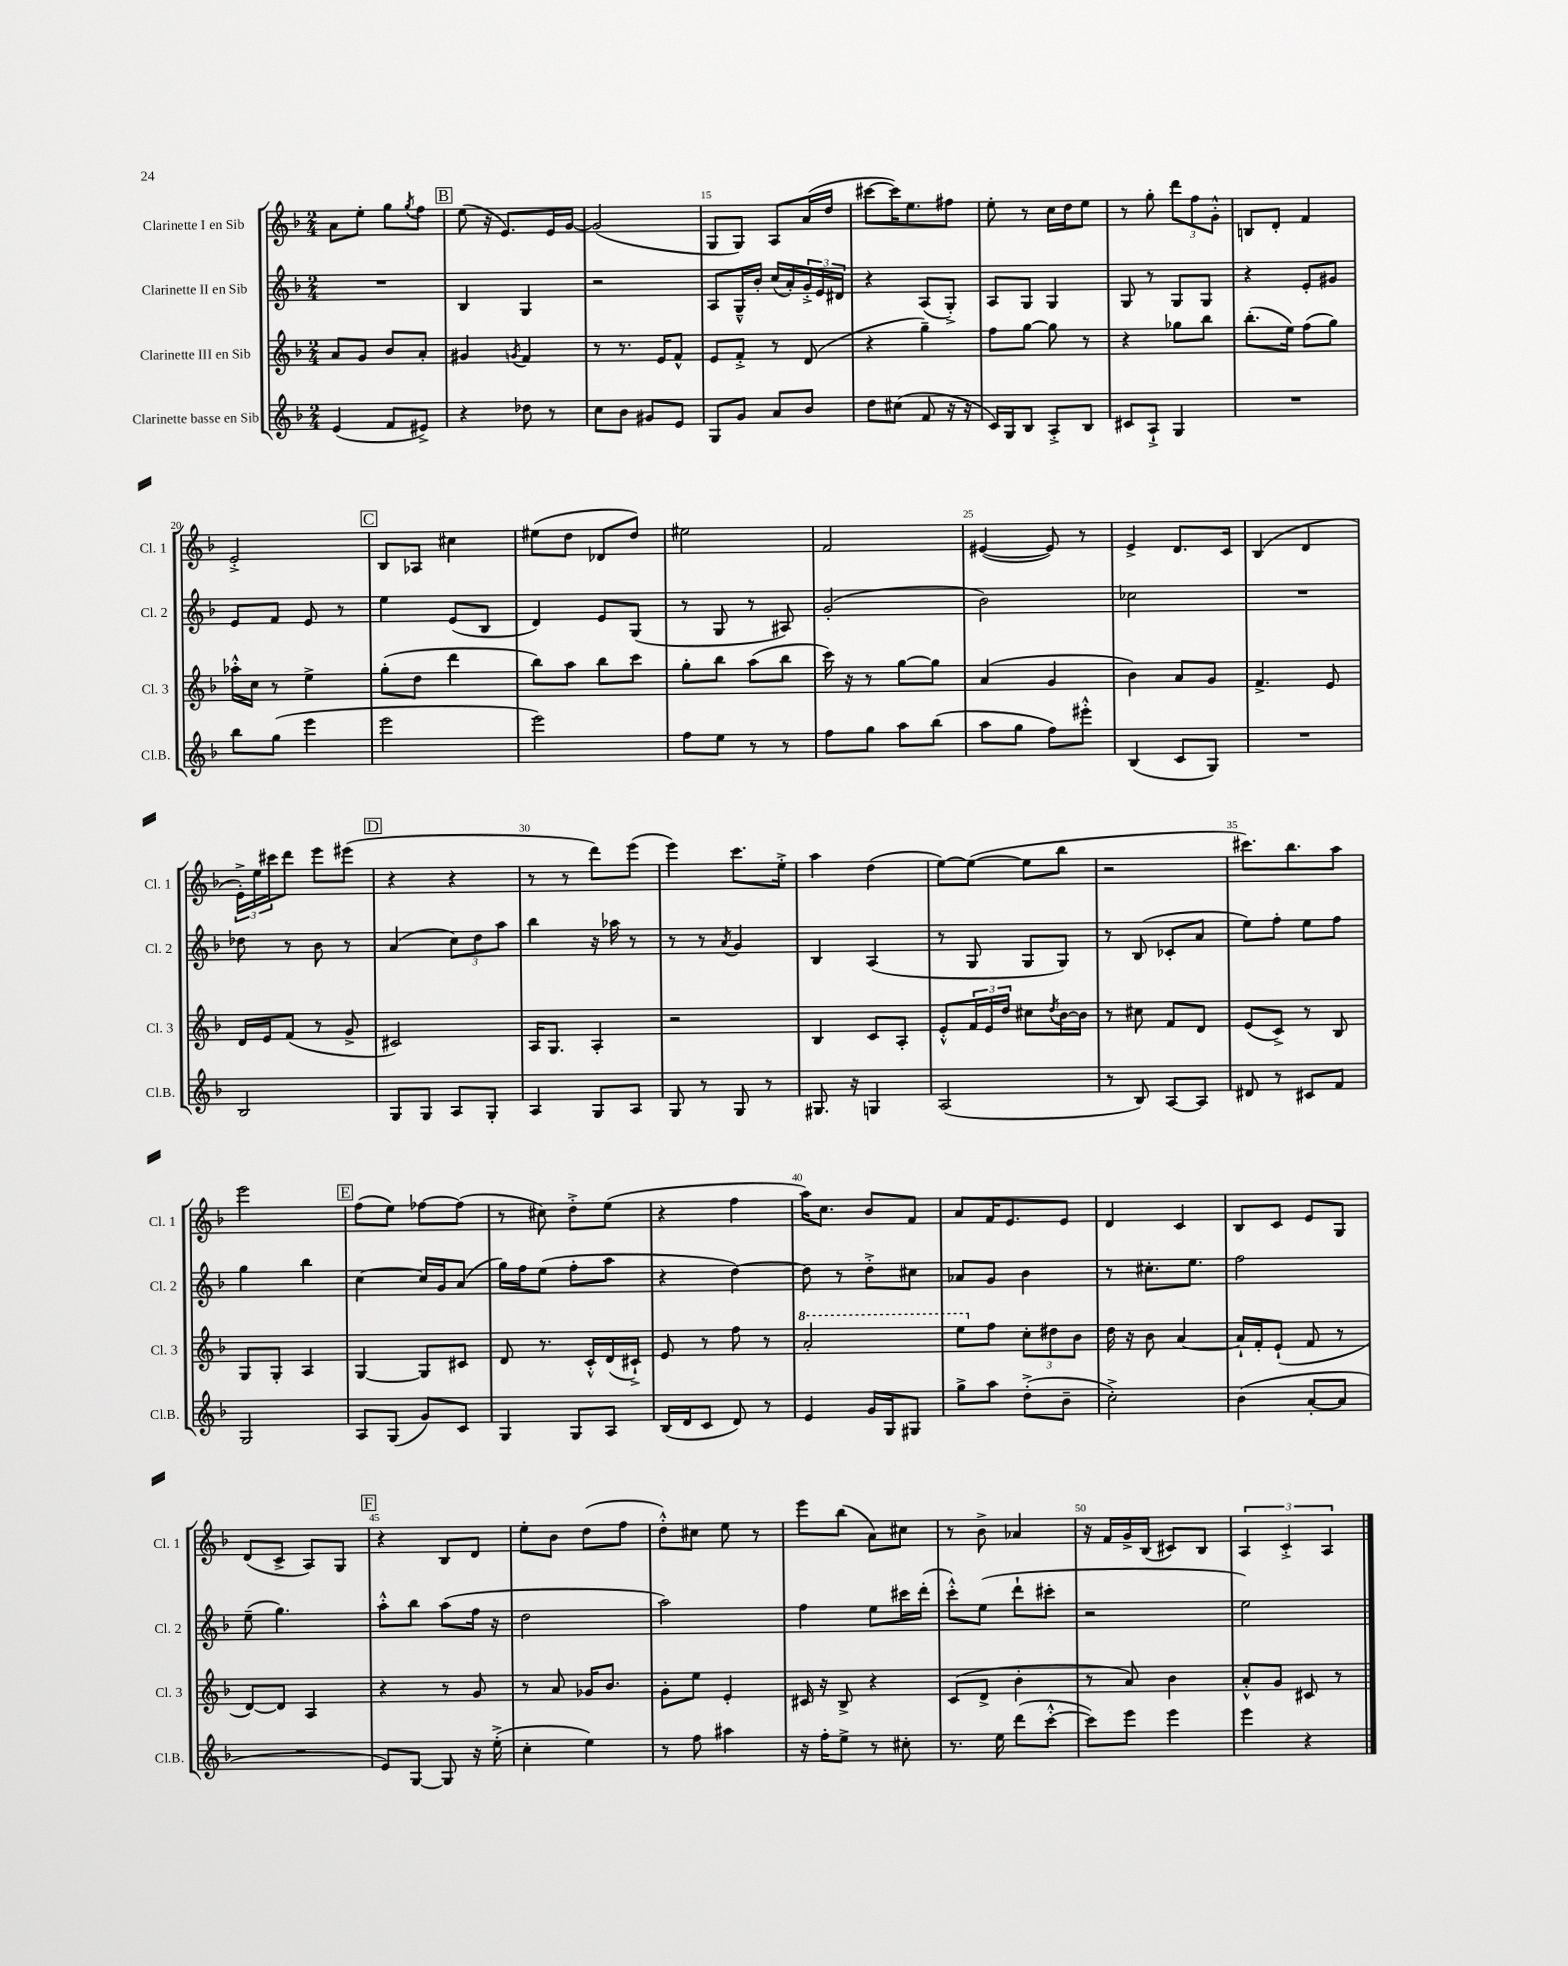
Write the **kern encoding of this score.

**kern	**kern	**kern	**kern
*part4	*part3	*part2	*part1
*staff4	*staff3	*staff2	*staff1
*I"Clarinette basse en Sib	*I"Clarinette III en Sib	*I"Clarinette II en Sib	*I"Clarinette I en Sib
*I'Cl.B.	*I'Cl. 3	*I'Cl. 2	*I'Cl. 1
*clefG2	*clefG2	*clefG2	*clefG2
*k[b-]	*k[b-]	*k[b-]	*k[b-]
*M2/4	*M2/4	*M2/4	*M2/4
=12	=12	=12	=12
(4e/	8a/L	2r	8a\L
.	8g/J	.	8ee'\J
8f/L	8b-/L	.	8gg\L
.	.	.	8qgg/
8e#X^/J)	8a'/J	.	8ff\J
!!LO:REH:place=s1:t=B
=13	=13	=13	=13
4r	4g#X/	4B-/	(8ee\
.	.	.	16r
.	.	.	8.e/L)
.	8qgn/	.	.
8dd-X\	4f/	4G/	.
8r	.	.	16e/L
.	.	.	[16g/JJ
=14	=14	=14	=14
8cc\L	8r	2r	(2g/]
8b-\J	8.r	.	.
8g#X/L	.	.	.
.	16e/KL	.	.
8e/J	8f^^/J	.	.
=15	=15	=15	=15
8G/L	8e/L	8A/L	8G/L
8g/J	8f'^/J	16G~^^/L	8G/J)
.	.	16b-'/JJ	.
8a/L	8r	(16cc/LL	8A/L
.	.	16a'/)	.
8b-/J	(8d/	24g'^/	(16a/L
.	.	24e/	.
.	.	.	16dd/JJ
.	.	24d#X/JJ	.
=16	=16	=16	=16
8dd\L	4r	4r	[8ccc#X\L
(8cc#X\J	.	.	16ccc#\K])
.	.	.	8.ee\
8f/	4gg~\)	(8A/L	.
16r	.	8G'^/J)	8ff#X\J
16r	.	.	.
=17	=17	=17	=17
16c/LL)	8ff\L	8A/L	8ee'\
16G/J	.	.	.
8B-/J	[8gg\J	8G/J	8r
8A'^/L	8gg\]	4G/	16cc\LL
.	.	.	16dd\J
8B-/J	8r	.	8ee\J
=18	=18	=18	=18
8c#X/L	4r	8G/	8r
8A`^/J	.	8r	8gg'\
4G/	8gg-X\L	8G/L	12ddd\L
.	.	.	12ff\
.	8bb-\J	8G/J	.
.	.	.	12g'^^\J
=19	=19	=19	=19
2r	(8.bb-'\L	4r	8Bn/L
.	.	.	8d'/J
.	16ee\Jk)	.	.
.	(8ff\L	8e'/L	4f/
.	8gg\J)	8g#X/J	.
!!LO:LB:g=z
=20	=20	=20	=20
8bb-\L	16aa-X'^^\LL	8e/L	2e'^/
.	16cc\JJ	.	.
(8gg\J	8r	8f/J	.
4eee\	4ee^\	8e/	.
.	.	8r	.
!!LO:REH:place=s1:t=C
=21	=21	=21	=21
2eee\	(8gg'\L	4ee\	8B-/L
.	8dd\J	.	8A-X/J
.	4ddd\	(8e/L	4cc#X\
.	.	8B-/J	.
=22	=22	=22	=22
2eee\)	8bb-\L)	4d/)	(8ee#X\L
.	8aa\J	.	8dd\J
.	8bb-\L	8e/L	8d-X/L
.	8ccc\J	(8G/J	8dd/J)
=23	=23	=23	=23
8ff\L	8gg'\L	8r	2ee#X\
8ee\J	8bb-\J	8G/	.
8r	(8aa\L	8r	.
8r	8bb-\J	8A#X/)	.
=24	=24	=24	=24
8ff\L	16ccc\)	(2g'/	2f/
.	16r	.	.
8gg\J	8r	.	.
8aa\L	[8gg\L	.	.
(8bb-\J	8gg\J]	.	.
=25	=25	=25	=25
8aa\L	(4a/	2b-\)	([4e#X/
8gg\J	.	.	.
8ff\L)	4g/	.	8e#/])
8eee#X'^^\J	.	.	8r
=26	=26	=26	=26
(4B-/	4b-\)	2cc-X\	4e^/
8c/L	8a/L	.	8.d/L
8G/J)	8g/J	.	.
.	.	.	16c/Jk
=27	=27	=27	=27
2r	4.f^/	2r	(4B-/
.	.	.	4d/
.	8e/	.	.
!!LO:LB:g=z
=28	=28	=28	=28
2B-/	16d/LL	8dd-X\	24e'^\LL)
.	.	.	24ee\
.	16e/J	.	.
.	.	.	24ccc#X\J
.	(8f/J	8r	8ddd\J
.	8r	8b-\	8eee\L
.	8g^/	8r	(8eee#X\J
!!LO:REH:place=s1:t=D
=29	=29	=29	=29
8G/L	2c#X/)	(4a/	4r
8G/J	.	.	.
8A/L	.	12cc\L)	4r
.	.	12dd\	.
8G'/J	.	.	.
.	.	12aa\J	.
=30	=30	=30	=30
4A/	16A/KL	4bb-\	8r
.	8.G/J	.	.
.	.	.	8r
8G/L	4A'/	16r	8ddd\L)
.	.	16aa-X\	.
8A/J	.	8r	(8eee\J
=31	=31	=31	=31
8G/	2r	8r	4eee\)
8r	.	8r	.
.	.	8qa/	.
8G/	.	4g/	8.ccc\L
8r	.	.	.
.	.	.	16ee'^\Jk
=32	=32	=32	=32
8.G#X/	4B-/	4B-/	4aa\
16r	.	.	.
4Gn/	8c/L	(4A/	(4dd\
.	8A'/J	.	.
=33	=33	=33	=33
(2A/	8e'^^/L	8r	[8ee\L)
.	24f/L	8G/	(8ee\J_
.	24e/	.	.
.	24dd/JJ	.	.
.	8cc#X\L	8G/L	8ee\L]
.	8qdd/	.	.
.	[16b-\L	8G/J)	8bb-\J
.	16b-\JJ]	.	.
=34	=34	=34	=34
8r	8r	8r	2r
8B-/)	8cc#X\	(8B-/	.
[8A/L	8f/L	8c-X'/L	.
8A/J]	8d/J	8a/J	.
=35	=35	=35	=35
8d#X/	(8e/L	8ee\L)	8.ccc#X\L)
8r	8c^/J)	8ff'\J	.
.	.	.	8.bb-\
8c#X/L	8r	8ee\L	.
8f/J	8B-/	8ff\J	8aa\J
!!LO:LB:g=z
=36	=36	=36	=36
2G/	8G/L	4gg\	2eee\
.	8G'/J	.	.
.	4A/	4bb-\	.
!!LO:REH:place=s1:t=E
=37	=37	=37	=37
8A/L	[4G/	[4cc\	(8ff\L
(8G/J	.	.	8ee\J)
8g/L)	8G/L]	16cc/LL]	[8ff-X\L
.	.	16g/J	.
8c/J	8c#X/J	(8a/J	(8ff-\J]
=38	=38	=38	=38
4G/	8d/	16gg\LL)	8r
.	.	16ff\J	.
.	8.r	(8ee\J	8cc#X\)
8G/L	.	8ff'\L	8dd'^\L
.	16c'^^/LL	.	.
8A/J	(16d/	8aa\J	(8ee\J
.	16c#X`^/JJ)	.	.
=39	=39	=39	=39
(16B-/LL	8e/	4r	4r
16d/J	.	.	.
8c/J	8r	.	.
8d/)	8ff\	[4dd\)	4ff\
8r	8r	.	.
=40	=40	=40	=40
*	*8va	*	*
4e/	2aa'/	8dd\]	16aa\KL)
.	.	.	8.cc\J
.	.	8r	.
16g/LL	.	8dd'^\L	8b-/L
16G/J	.	.	.
8G#X/J	.	8cc#X\J	8f/J
=41	=41	=41	=41
8gg^\L	8eee\L	8a-X/L	8a/L
*	*X8va	*	*
8aa\J	8ff\J	8g/J	16f/K
.	.	.	8.e/
(8dd'^\L	12cc'\L	4b-\	.
.	12dd#X\	.	.
8b-~\J	.	.	8e/J
.	12b-\J	.	.
=42	=42	=42	=42
2cc'^\)	16dd\	8r	4d/
.	16r	.	.
.	8b-\	8.cc#X'\L	.
.	[4a/	.	4c/
.	.	8.ee\J	.
=43	=43	=43	=43
(4b-\	16a`/LL]	2ff\	8B-/L
.	16f'/J	.	.
.	(8e`/J	.	8c/J
[8a'/L	8f/	.	8e/L
8a/J]	8r	.	8G/J
!!LO:LB:g=z
=44	=44	=44	=44
2r	[8d/L)	(8ee~\	(8d/L
.	8d/J]	4.gg\)	8c^/J
.	4A/	.	8A/L)
.	.	.	8G/J
!!LO:REH:place=s1:t=F
=45	=45	=45	=45
8e/L)	4r	8aa'^^\L	4r
[8G/J	.	8bb-\J	.
8G/]	8r	(8aa\L	8B-/L
16r	8g/	16ff\Jk	8d/J
(16ee'^\	.	16r	.
=46	=46	=46	=46
4cc'\	8r	2dd\	8ee'\L
.	8a/	.	8b-\J
4ee\)	16g-X/KL	.	(8dd\L
.	8.b-/J	.	.
.	.	.	8ff\J
=47	=47	=47	=47
8r	8g'\L	2aa\)	8dd'^^\L)
8ff\	8ee\J	.	8cc#X\J
4aa#X\	4e'/	.	8ee\
.	.	.	8r
=48	=48	=48	=48
16r	16c#X/	4ff\	8eee\L
16ff'\KL	16r	.	.
8ee^\J	8B-^/	.	(8bb-\J
8r	4r	8ee\L	8a\L)
8cc#X'\	.	16ccc#X\L	8cc#X\J
.	.	(16ddd'\JJ	.
=49	=49	=49	=49
8.r	(8c/L	8ccc'^^\L)	8r
.	8d^/J	(8ee\J	8b-^\
16ee\	.	.	.
(8ddd\L	4b-'\	8ddd`\L	4a-X/
[8ccc'^^\J	.	8ccc#X'\J	.
=50	=50	=50	=50
8ccc\L])	8r	2r	16r
.	.	.	16f/LL
8eee\J	8a/)	.	16g^/
.	.	.	(16B-/JJ
4eee\	4b-\	.	8c#X/L)
.	.	.	8B-/J
=51	=51	=51	=51
4eee\	8a'^^/L	2ee\)	6A/
.	8g/J	.	.
.	.	.	6c'^/
4r	8c#X/	.	.
.	.	.	6A/
.	8r	.	.
==	==	==	==
*-	*-	*-	*-
